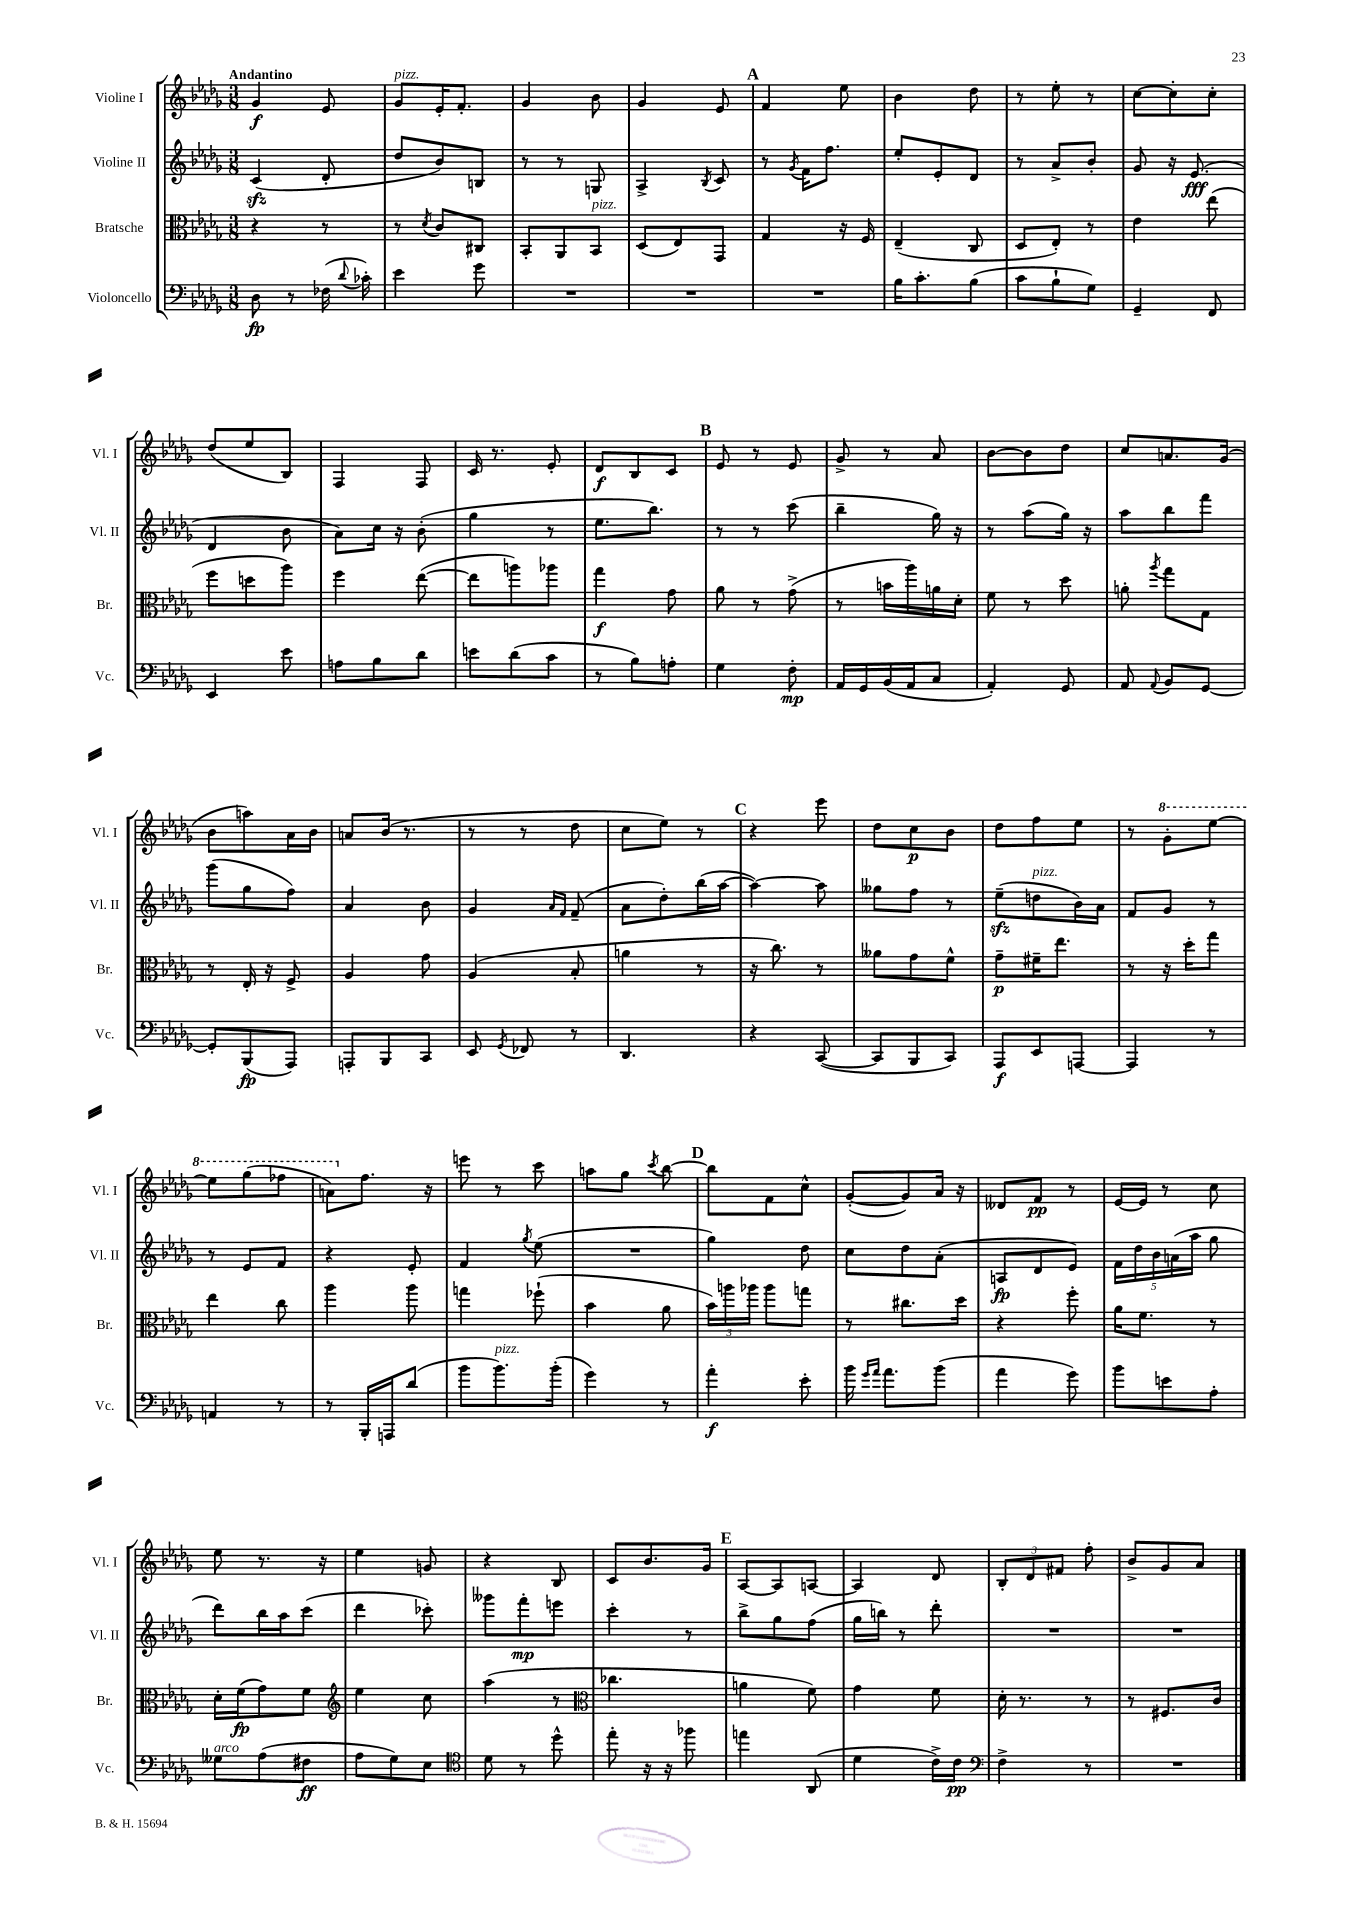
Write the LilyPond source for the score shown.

<<
\new StaffGroup <<
\new Staff = "s0" \with { instrumentName = "Violine I" shortInstrumentName = "Vl. I" } {
    \clef treble \key des \major \numericTimeSignature \time 3/8 \tempo "Andantino"
    \autoBeamOff ges'4\f ees'8 |
    ges'8[^\markup { \italic "pizz." } ees'16-. f'8.]-. |
    ges'4 bes'8 |
    ges'4 ees'8 |
    \mark \markup { \bold "A" } f'4 ees''8 |
    bes'4 des''8 |
    r8 ees''8-. r8 |
    c''8[~ c''8-. c''8]-. |
    des''8[( ees''8 bes8]) |
    f4 f8 |
    c'16 r8. ees'8-. |
    des'8[\f bes8 c'8] |
    \mark \markup { \bold "B" } ees'8 r8 ees'8 |
    ges'8-> r8 aes'8 |
    bes'8[~ bes'8 des''8] |
    c''8[ a'8. ges'16]( |
    bes'8[ a''8) aes'16 bes'16] |
    a'8[ bes'16]( r8. |
    r8 r8 des''8 |
    c''8[ ees''8]) r8 |
    \mark \markup { \bold "C" } r4 ees'''8 |
    des''8[ c''8\p bes'8] |
    des''8[ f''8 ees''8] |
    r8 \ottava #1 ges''8[-. ees'''8]~ |
    ees'''8[ ges'''8( fes'''8] |
    a''8[) \ottava #0 f''8.] r16 |
    e'''8 r8 c'''8 |
    a''8[ ges''8] \acciaccatura { c'''8 } bes''8~ |
    \mark \markup { \bold "D" } bes''8[ f'8 c''8]-^ |
    ges'8[~-.( ges'8) aes'16] r16 |
    deses'8[ f'8]\pp r8 |
    ees'16[~ ees'16] r8 c''8 |
    ees''8 r8. r16 |
    ees''4 g'8 |
    r4 bes8 |
    c'8[ bes'8. ges'16] |
    \mark \markup { \bold "E" } aes8[~ aes8 a8]~ |
    a4 des'8 |
    \tuplet 3/2 { bes8[-. des'8 fis'8] } f''8-. |
    bes'8[-> ges'8 aes'8] \bar "|." |
}
\new Staff = "s1" \with { instrumentName = "Violine II" shortInstrumentName = "Vl. II" } {
    \clef treble \key des \major \numericTimeSignature \time 3/8
    \autoBeamOff c'4\sfz( des'8-. |
    des''8[ bes'8) b8] |
    r8 r8 g8 |
    aes4-> \acciaccatura { bes8 } c'8 |
    \mark \markup { \bold "A" } r8 \acciaccatura { ges'8 } f'16[ f''8.] |
    ees''8[-. ees'8-. des'8] |
    r8 aes'8[-> bes'8]-. |
    ges'8 r16 ees'8.\fff( |
    des'4 bes'8 |
    aes'8[) c''16] r16 bes'8-.( |
    ges''4 r8 |
    ees''8.[ bes''8.]) |
    \mark \markup { \bold "B" } r8 r8 c'''8( |
    bes''4-- ges''16) r16 |
    r8 aes''8[( ges''16]) r16 |
    aes''8[ bes''8 f'''8] |
    ges'''8[( ges''8 f''8]) |
    aes'4 bes'8 |
    ges'4 \grace { aes'16[ f'16] } f'8--( |
    aes'8[ des''8-.) bes''16( aes''16]~ |
    \mark \markup { \bold "C" } aes''4~) aes''8 |
    geses''8[ f''8] r8 |
    ees''8[--\sfz( d''8^\markup { \italic "pizz." } bes'16) aes'16] |
    f'8[ ges'8] r8 |
    r8 ees'8[ f'8] |
    r4 ees'8-. |
    f'4 \acciaccatura { ges''8 } ees''8( |
    R4. |
    \mark \markup { \bold "D" } ges''4) des''8 |
    c''8[ des''8 aes'8]-.( |
    a8[\fp des'8 ees'8]) |
    \tuplet 5/4 { f'16[ des''16 bes'16 a'16( aes''16] } ges''8 |
    des'''8[) bes''16 aes''16 c'''8]( |
    des'''4 ces'''8-.) |
    geses'''8[ f'''8-.\mp e'''8] |
    c'''4-. r8 |
    \mark \markup { \bold "E" } bes''8[-> ges''8 f''8]( |
    ges''16[ b''16]) r8 des'''8-. |
    R4. |
    R4. \bar "|." |
}
\new Staff = "s2" \with { instrumentName = "Bratsche" shortInstrumentName = "Br." } {
    \clef alto \key des \major \numericTimeSignature \time 3/8
    \autoBeamOff r4 r8 |
    r8 \acciaccatura { des'8 } c'8[ cis8] |
    bes,8[-. aes,8 bes,8]^\markup { \italic "pizz." } |
    des8[( ees8) ges,8] |
    \mark \markup { \bold "A" } ges4 r16 f16 |
    ees4--( c8 |
    des8[ ees8]-.) r8 |
    ees'4 ees''8( |
    f''8[ d''8 aes''8]) |
    f''4 ees''8~( |
    ees''8[ a''8) aes''8] |
    ges''4\f ges'8 |
    \mark \markup { \bold "B" } aes'8 r8 ges'8->( |
    r8 b'16[ aes''16) a'16 des'16]-. |
    f'8 r8 des''8 |
    a'8-. \acciaccatura { aes''8 } ges''8[ ges8] |
    r8 ees16-. r16 f8-> |
    aes4 ges'8 |
    aes4( bes8-. |
    a'4 r8 |
    \mark \markup { \bold "C" } r16 c''8.) r8 |
    aeses'8[ ges'8 f'8]-^ |
    ges'8[--\p fis'16-- ees''8.] |
    r8 r16 des''16[-. ges''8] |
    ees''4 c''8 |
    aes''4 aes''8 |
    g''4 fes''8-!( |
    bes'4 aes'8 |
    \mark \markup { \bold "D" } \tuplet 3/2 { bes'16[) a''16 aes''16] } aes''8[ g''8] |
    r8 cis''8.[ des''16] |
    r4 f''8-. |
    aes'16[ f'8.] r8 |
    des'16[-. f'16\fp( ges'8) f'8] |
    \clef treble ees''4 c''8 |
    aes''4( r8 |
    \clef alto ces''4. |
    \mark \markup { \bold "E" } a'4 f'8) |
    ges'4 f'8 |
    des'16-. r8. r8 |
    r8 fis8.[ c'16] \bar "|." |
}
\new Staff = "s3" \with { instrumentName = "Violoncello" shortInstrumentName = "Vc." } {
    \clef bass \key des \major \numericTimeSignature \time 3/8
    \autoBeamOff des8\fp r8 fes16( \appoggiatura { des'8 } ces'16-.) |
    ees'4 ges'8 |
    R4. |
    R4. |
    \mark \markup { \bold "A" } R4. |
    bes16[ c'8.-. bes8]( |
    c'8[ bes8-! ges8]) |
    ges,4-- f,8 |
    ees,4 ees'8 |
    a8[ bes8 des'8] |
    e'8[ des'8( c'8] |
    r8 bes8[) a8]-. |
    \mark \markup { \bold "B" } ges4 f8-.\mp |
    aes,16[ ges,16 bes,16( aes,16 c8] |
    aes,4-.) ges,8 |
    aes,8 \appoggiatura { aes,8 } bes,8[ ges,8]~ |
    ges,8[-. bes,,8\fp( aes,,8]) |
    a,,8[-. bes,,8 c,8] |
    ees,8 \acciaccatura { ges,8 } fes,8 r8 |
    des,4. |
    \mark \markup { \bold "C" } r4 c,8~( |
    c,8[ bes,,8 c,8]) |
    aes,,8[\f ees,8 a,,8]~ |
    a,,4 r8 |
    a,4 r8 |
    r8 bes,,16[-. a,,16 des'8]( |
    bes'8[ bes'8.^\markup { \italic "pizz." }) bes'16]-.( |
    ges'4) r8 |
    \mark \markup { \bold "D" } aes'4-.\f ees'8-. |
    bes'16 \grace { ges'16[ aes'16] } aes'8.[ bes'8]( |
    aes'4 ges'8) |
    bes'8[ e'8 aes8]-. |
    geses8[^\markup { \italic "arco" } aes8( fis8]\ff |
    aes8[ ges8) ees8] |
    \clef tenor des'8 r8 des''8-^ |
    ees''8-. r16 r16 fes''8 |
    \mark \markup { \bold "E" } e''4 aes,8( |
    des'4 c'16[->) c'16]\pp |
    \clef bass f4-> r8 |
    R4. \bar "|." |
}
>>
>>
\layout { \context { \Score \remove "Bar_number_engraver" } }
